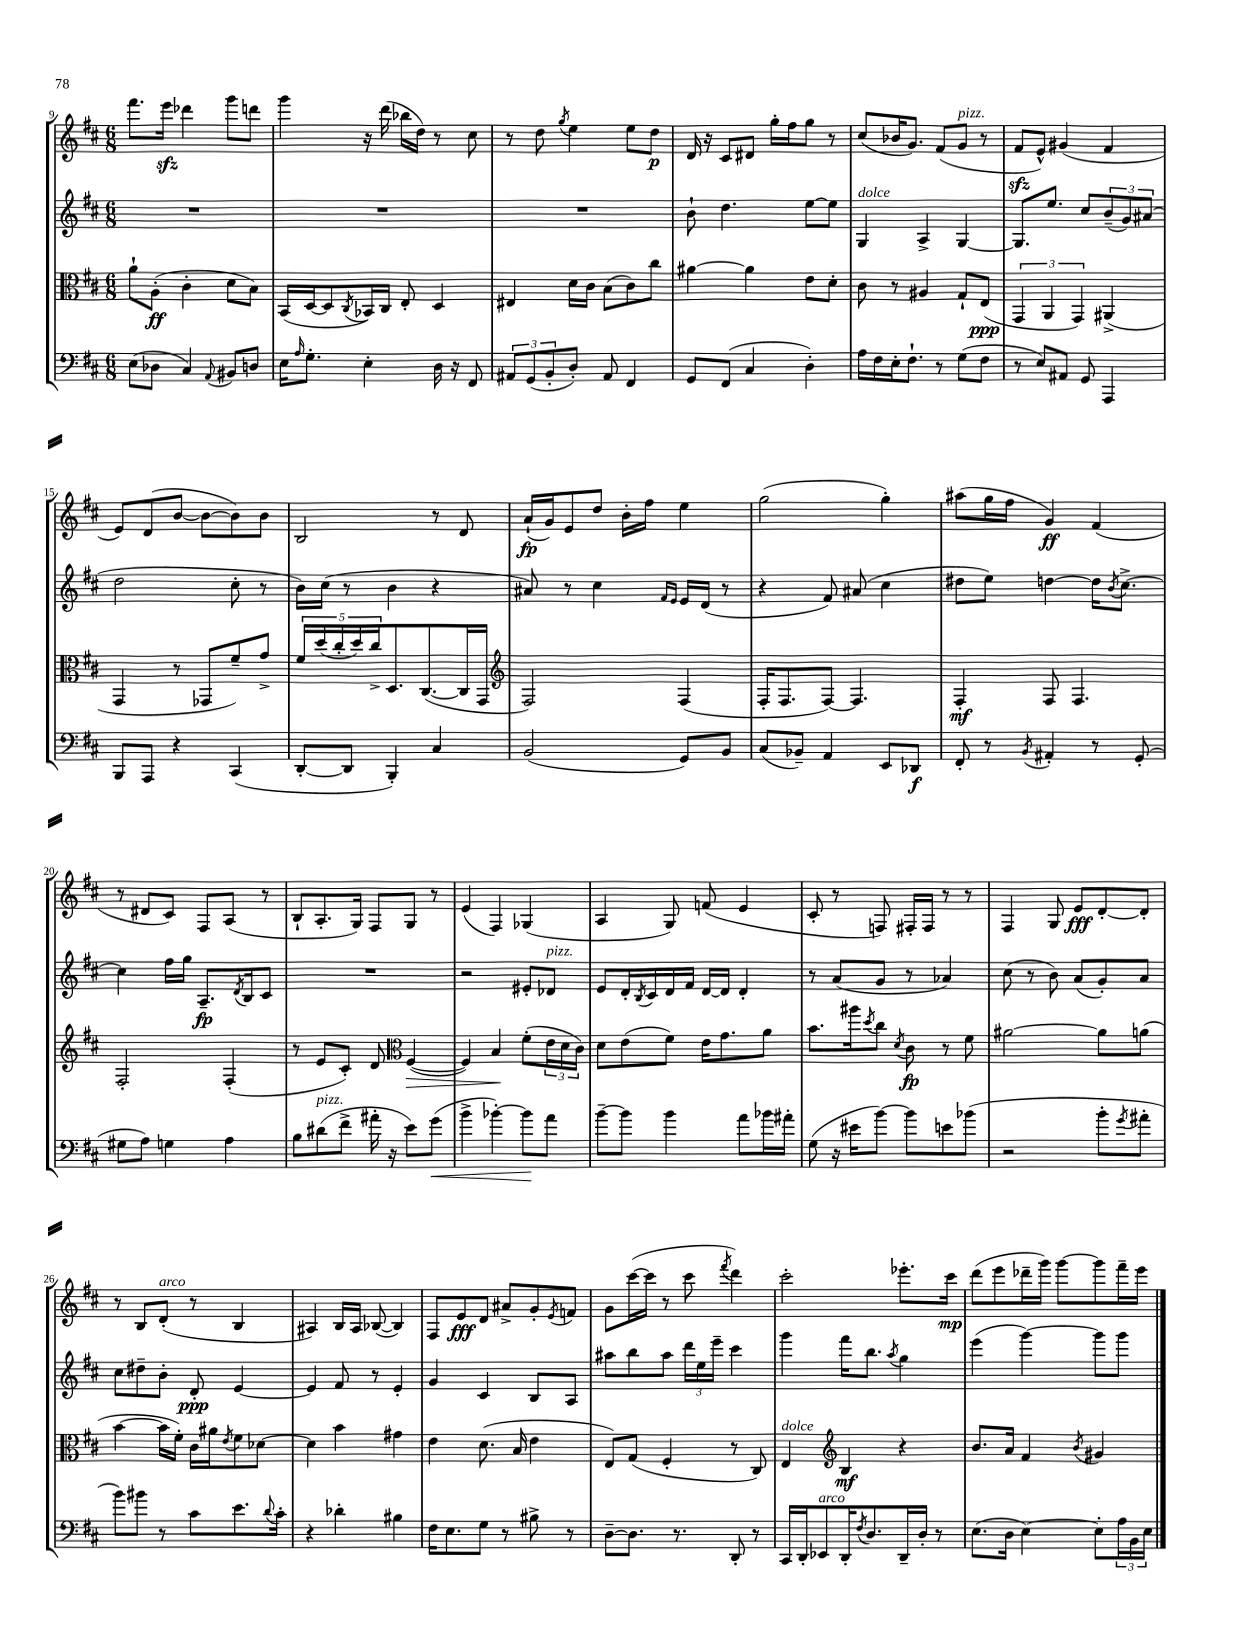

**kern	**kern	**kern	**kern
*staff4	*staff3	*staff2	*staff1
*clefF4	*clefC3	*clefG2	*clefG2
*k[f#c#]	*k[f#c#]	*k[f#c#]	*k[f#c#]
*M6/8	*M6/8	*M6/8	*M6/8
(8E	8a`	2.r	8.fff#
8D-	(8A'	.	.
.	.	.	16eee
4C#)	4c#'	.	4ddd-
8qqAA	.	.	.
8BB#	8d	.	8ggg
8D	8B)	.	8ddd
=	=	=	=
16E	(16BB	2.r	4ggg
16qqA	.	.	.
8.G'	[16D	.	.
.	8D]	.	.
.	8qC#	.	.
4E'	16BB-)	.	16r
.	16C#	.	(16ddd
.	8E'	.	16bb-
.	.	.	16dd)
16D	4D	.	8r
16r	.	.	.
8FF#	.	.	8cc#
=	=	=	=
12AA#	4E#	2.r	8r
(12GG	.	.	.
.	.	.	8dd
12BB'	.	.	.
.	.	.	8qgg
8D')	16d	.	4ee
.	16c#	.	.
8AA#	(8B	.	.
4FF#	8c#)	.	8ee
.	8cc#	.	8dd
=	=	=	=
8GG	[4a#	8b`	16d
.	.	.	16r
(8FF#	.	4.dd	8c#
4C#	4a#]	.	8d#
.	.	.	16gg'
.	.	.	16ff#
4D')	8e	[8ee	8gg
.	8d'	8ee]	8r
=	=	=	=
16A	8c#	4G	(8cc#
16F#	.	.	.
16E'	8r	.	16b-
8.F#`	.	.	8.g)
.	4A#	4A^	.
8r	.	.	(8f#
(8G	8G`	[4G	8g
8F#	(8E	.	8r
=	=	=	=
8r	6GG	8.G]	8f#
8E)	.	.	8e^^)
.	6AA	.	.
.	.	8.ee	.
8AA#	.	.	(4g#
.	6GG)	.	.
8GG	.	8cc#	.
4AAA	(4AA#^	(12b~	4f#
.	.	12g)	.
.	.	(12a#	.
=	=	=	=
8BBB	4GG	2dd	8e)
8AAA	.	.	(8d
4r	8r	.	[8b
.	8GG-	.	8b_
(4CC#	8f#~)	8cc#'	8b])
.	8g^	8r	8b
=	=	=	=
[8DD'	20f#	16b)	2B
.	(20dd	.	.
.	.	(16cc#	.
.	20cc#'	.	.
8DD]	.	8r	.
.	20dd)	.	.
.	20cc#^	.	.
4BBB')	8.D	4b	.
.	([8.C#	.	.
4C#	.	4r	8r
.	16C#]	.	8d
.	16GG	.	.
=	=	=	=
*	*clefG2	*	*
(2BB	2F#)	8a#)	(16a`
.	.	.	16g)
.	.	8r	8e
.	.	4cc#	8dd
.	.	.	16b'
.	.	.	16ff#
.	.	16qqf#	.
.	.	16qqe	.
8GG)	(4F#	16e	4ee
.	.	(16d	.
8BB	.	8r	.
=	=	=	=
(8C#	16F#'	4r	(2gg
.	8.F#	.	.
8BB-~)	.	.	.
4AA	[8F#)	8f#)	.
.	4.F#]	(8a#	.
8EE	.	4cc#	4gg')
8DD-	.	.	.
=	=	=	=
8FF#'	4F#'	8dd#	(8aa#
8r	.	8ee)	16gg
.	.	.	16ff#
8qBB	.	.	.
4AA#'	8F#	[4dd	4g)
.	4.F#	.	.
8r	.	16dd]	(4f#
.	.	8qb	.
.	.	[8.cc#^	.
(8GG'	.	.	.
=	=	=	=
8G#	2F#'	4cc#]	8r
8A)	.	.	8d#
4G	.	16ff#	8c#)
.	.	16gg	.
.	.	8.A~	8F#
4A	(4F#'	.	(8A
.	.	8qd	.
.	.	16B	.
.	.	8c#	8r
=	=	=	=
8B	8r	2.r	8B`
(8d#	8e	.	8.A'
8f#^	8c#')	.	.
.	.	.	16G)
16a#'	8d	.	8F#
16r	.	.	.
*	*clefC3	*	*
8e)	([4F#	.	8G
(8g	.	.	8r
=	=	=	=
4b^	4F#])	2r	(4e
[4b-')	4B	.	4F#)
8b-]	(8f#'	8e#'	(4G-
8a	24e	8d-	.
.	24d	.	.
.	24c#)	.	.
=	=	=	=
[8b~	8d	8e	4A
8b]	(8e	16d'	.
.	.	8qB	.
.	.	16c#	.
4b	8f#)	16d	8G)
.	.	16f#	.
.	16e	[16d	(8f
.	8.g	16d]	.
8a	.	4d'	4e
16b-	8a	.	.
16a#'	.	.	.
=	=	=	=
(8G	8.b	8r	8c#'
16r	.	(8a	8r
16e#	16aa#	.	.
.	8qdd	.	.
[8b)	8cc#	8g	8F)
.	8qd	.	.
8b]	8c#	8r	16F#'
.	.	.	16F#
8e	8r	4a-)	8r
(8b-	8f#	.	8r
=	=	=	=
2r	[2a#	(8cc#	4F#
.	.	8r	.
.	.	8b)	8G
.	.	(8a	8e
8b'	8a#]	8g')	[8d'
8qg	.	.	.
8a#'	(8a	8a	8d']
=	=	=	=
8b)	[4b	8cc#	8r
8b#	.	8dd#~	8B
8r	16b]	8b'	(8d'
.	16f#')	.	.
8c#	16c#	8d'	8r
.	16a#	.	.
.	8qe	.	.
8.e	8f#	[4e	4B
.	[8d-	.	.
8qqd	.	.	.
16c#'	.	.	.
=	=	=	=
4r	4d-]	4e]	4A#)
4d-'	4b	8f#	16B
.	.	.	16A#
.	.	8r	([8B-
4B#	4g#	4e'	4B-])
=	=	=	=
16F#	4e	4g	8F#
8.E	.	.	.
.	.	.	8e
8G	(8.d	4c#	8d
8r	.	.	8a#^
.	16B	.	.
8B#^	4e	8B	8g'
.	.	.	8qe
8r	.	8A	8f
=	=	=	=
[8D~	8E)	8aa#	8g
8.D]	(8G	8bb	([16ccc#
.	.	.	16ccc#]
.	4F#'	8aa#	8r
8.r	.	.	.
.	.	24ddd	8ccc#
.	.	24ee	.
.	.	24eee~	.
.	.	.	8qfff#
8DD'	8r	4ccc#	4ddd)
8r	8C#)	.	.
=	=	=	=
16CC#	4E	4ggg	2ccc#'
16DD'	.	.	.
8EE-	.	.	.
*	*clefG2	*	*
16DD'	4B	16fff#	.
8qF#	.	.	.
8.D	.	8.bb	.
.	.	8qaa	.
16DD~	4r	4gg	8.eee-'
16D'	.	.	.
8r	.	.	.
.	.	.	16ccc#
=	=	=	=
(8.E	8.b	(4eee	(8ddd
.	.	.	8eee
16D	16a	.	.
[4E)	4f#	[4ggg)	16ddd-~
.	.	.	16ggg)
.	.	.	[8ggg
.	8qb	.	.
8E']	4g#	8ggg]	8ggg]
24A	.	8ggg	16fff#~
24BB	.	.	.
.	.	.	16eee
24E	.	.	.
==	==	==	==
*-	*-	*-	*-
